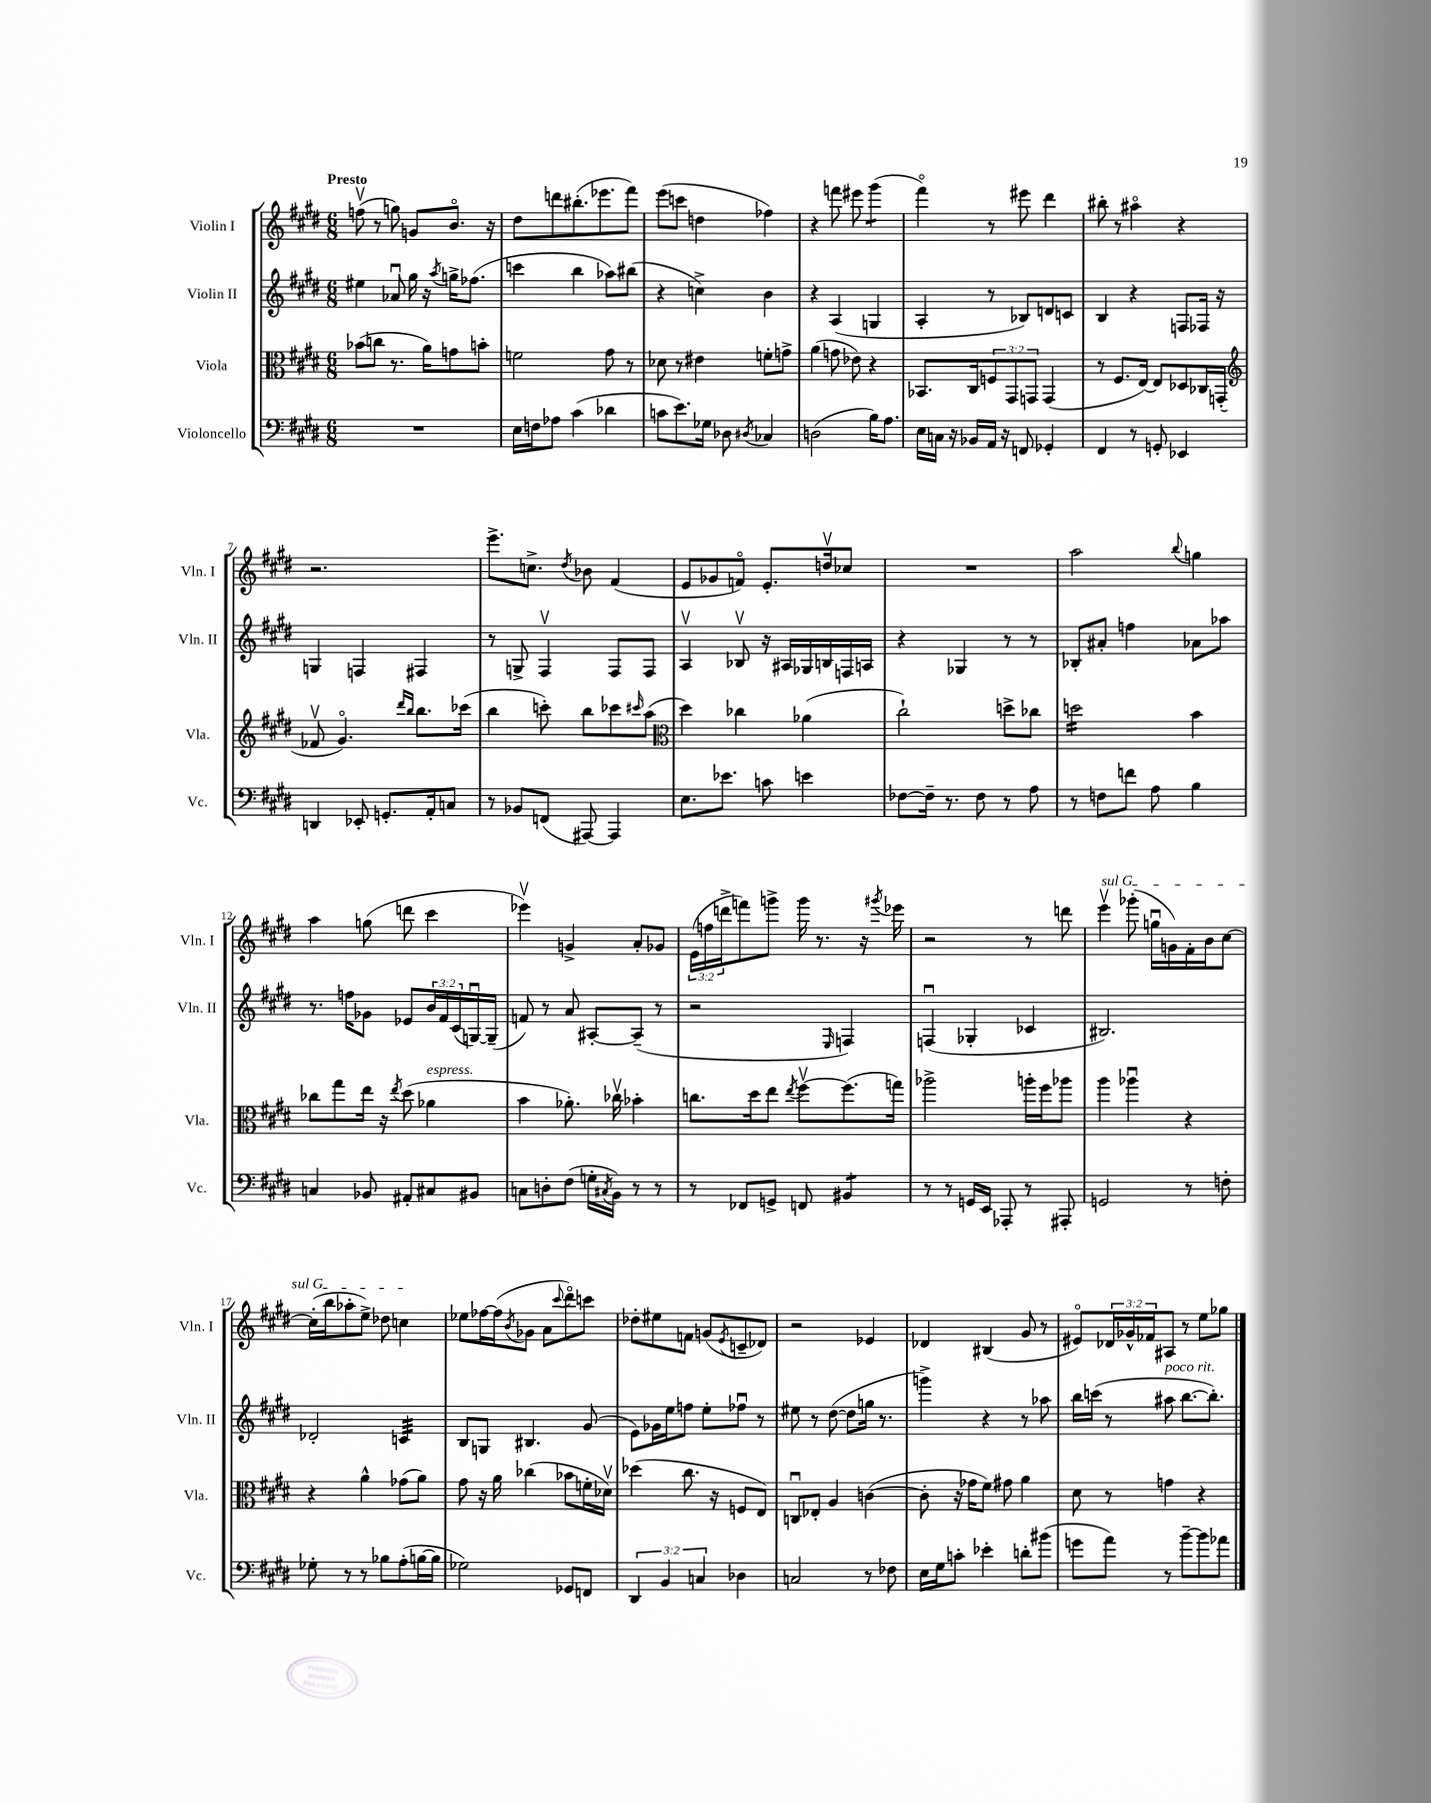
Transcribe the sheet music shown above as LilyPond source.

<<
\new StaffGroup <<
\new Staff = "s0" \with { instrumentName = "Violin I" shortInstrumentName = "Vln. I" } {
    \clef treble \key e \major \numericTimeSignature \time 6/8 \override Staff.TupletNumber.text = #tuplet-number::calc-fraction-text \tempo "Presto"
    f''8\upbow( r8 g''8) g'8 b'8.\flageolet r16 |
    dis''8 d'''8 bis''8.-.( ees'''8. fis'''8) |
    e'''8( c'''8 d''4 fes''4) |
    r4 f'''8 eis'''8 gis'''4:8( |
    fis'''4\flageolet) r8 eis'''8 dis'''4 |
    bis''8-. r8 ais''4\flageolet r4 |
    r2. |
    e'''8.-> c''8.-> \acciaccatura { dis''8 } bes'8 fis'4( |
    e'8 ges'8 f'8\flageolet) e'8.-. d''16\upbow ces''8 |
    R2. |
    a''2 \appoggiatura { b''8 } g''4 |
    a''4 g''8( d'''8 cis'''4 |
    ees'''4\upbow) g'4-> a'8-. ges'8 |
    \tuplet 3/2 { e'16( f''16 d'''16-> } f'''8) g'''8-> g'''16 r8. r16 \acciaccatura { gis'''8 } ees'''16 |
    r2 r8 d'''8 |
    \once \override TextSpanner.bound-details.left.text = \markup { \italic "sul G" } e'''4\upbow\startTextSpan ges'''8-.( g''16\downbow g'16) fis'16-. b'16 cis''8~ |
    cis''16-.( b''16 aes''8-. e''8->) des''8 c''4\stopTextSpan |
    ees''8 fes''16~ fes''16( \acciaccatura { b'8 } ges'8 a'8 \appoggiatura { cis'''8 } dis'''8\flageolet) c'''8 |
    des''8-. eis''8 f'8 g'8( \acciaccatura { e'8 } c'8-- des'8) |
    r2 ees'4 |
    des'4 bis4( gis'8 r8 |
    eis'8\flageolet) \tuplet 3/2 { des'16 ges'16-^ fes'16 } ais8 r8 e''8 ges''8 \bar "|." |
}
\new Staff = "s1" \with { instrumentName = "Violin II" shortInstrumentName = "Vln. II" } {
    \clef treble \key e \major \numericTimeSignature \time 6/8 \override Staff.TupletNumber.text = #tuplet-number::calc-fraction-text
    eis''4 aes'8\downbow gis''16 r16 \acciaccatura { a''8 } g''16-> fes''8.( |
    c'''4 b''4 aes''8) bis''8( |
    r4 c''4->) b'4 |
    r4 a4( g4 |
    a4-. r8 bes8) d'8 c'8 |
    b4 r4 f8 fes16 r16 |
    g4 f4 fis4 |
    r8 g8-> fis4\upbow fis8 fis8 |
    a4\upbow bes8\upbow r16 ais16 ges16 b16 f16 a16 |
    r4 ges4 r8 r8 |
    bes8-. ais'8-. f''4 aes'8 aes''8 |
    r8. f''16 ges'8 ees'8 \tuplet 3/2 { b'16 fis'16 cis'16( } g16~\downbow) g16--( |
    f'8) r8 a'8 ais8~-. ais8--( r8 |
    r2 \grace { e16 } f4) |
    f4\downbow( ges4-. ces'4 |
    bis2.) |
    des'2-. c'4:32 |
    b8 g8 bis4. gis'8( |
    e'8) ges'16 e''16 f''8 e''8-. fes''8\downbow r8 |
    eis''8 r8 dis''8~( dis''8 g''16 r8. |
    g'''4->) r4 r8 aes''8 |
    b''16 c'''16( r8 ais''8^\markup { \italic "poco rit." } b''8.~ b''8.-.) \bar "|." |
}
\new Staff = "s2" \with { instrumentName = "Viola" shortInstrumentName = "Vla." } {
    \clef alto \key e \major \numericTimeSignature \time 6/8 \override Staff.TupletNumber.text = #tuplet-number::calc-fraction-text
    bes'8( c''8 r8. a'16) g'8 b'8-. |
    f'2 gis'8 r8 |
    des'8 r8 eis'4 f'8-. g'8-> |
    a'4( g'8 ees'8) r4 |
    bes,8. cis16 \tuplet 3/2 { f8 gis,8 g,8 } g,4( |
    r8 fis8. e16~) e8 des8 ces16 g,16-.( |
    \clef treble fes'8\upbow gis'4.\flageolet) \grace { dis'''16 b''16 } b''8. ces'''16( |
    b''4 c'''8-.) b''8 ces'''8 \grace { cis'''16 } a''8( |
    \clef alto dis''4) ces''4 aes'4( |
    cis''2-!) d''8-> ces''8 |
    d''2:16 b'4 |
    ces''8 gis''8 e''16 r16 \acciaccatura { e''8 } dis''8( aes'4^\markup { \italic "espress." } |
    b'4 aes'8.-.) ces''16\upbow bes'4-. |
    c''8. dis''16 e''8 \acciaccatura { e''8 } fis''8~\upbow fis''8.( g''16) |
    aes''2-> a''16-. fis''16 aes''8 |
    a''4 aes''4\downbow r4 |
    r4 a'4-^ ges'8( a'8) |
    gis'8 r16 a'16 ces''4( bes'8 f'16-. des'16\upbow) |
    des''4( cis''8. r16 f8 e8) |
    c8\downbow ees8-. a4 c'4~( |
    c'8-. r16 ges'16 fis'8) gis'8 a'4 |
    dis'8 r8 g'4 r4 \bar "|." |
}
\new Staff = "s3" \with { instrumentName = "Violoncello" shortInstrumentName = "Vc." } {
    \clef bass \key e \major \numericTimeSignature \time 6/8 \override Staff.TupletNumber.text = #tuplet-number::calc-fraction-text
    R2. |
    e16 f16 aes8 cis'4( des'4 |
    c'8 e'8.) ges16 des8 \acciaccatura { dis8 } ces4 |
    d2( b16) a8. |
    e16 c16 r16 bes,16 a,16 r16 f,8 ges,4-. |
    fis,4 r8 g,8-. ees,4 |
    d,4 ees,8-. g,8.-. a,16-. c8 |
    r8 bes,8 f,8( ais,,8~) ais,,4 |
    e8. ees'8. c'8 e'4 |
    fes8~ fes16-- r8. fes8 r8 a8 |
    r8 f8 f'8 a8 b4 |
    c4 bes,8 ais,8-. cis8 bis,8 |
    c8 d8-. fis8( g16-. \acciaccatura { cis8 } b,16) r8 r8 |
    r8 fes,8 g,8-> f,8 bis,4:8 |
    r8 r8 g,16 e,16 aes,,8-. r8 ais,,8-. |
    g,2 r8 f8-. |
    ges8-. r8 r8 bes8 a8-.( b16~ b16 |
    ges2) ges,8 f,8 |
    \tuplet 3/2 { dis,4 b,4 c4 } des4 |
    c2 r8 fes8 |
    e16 gis16 c'8-. ees'4-. d'8-. bis'8( |
    g'8 a'8) r8 b'8~-- b'8 aes'8 \bar "|." |
}
>>
>>
